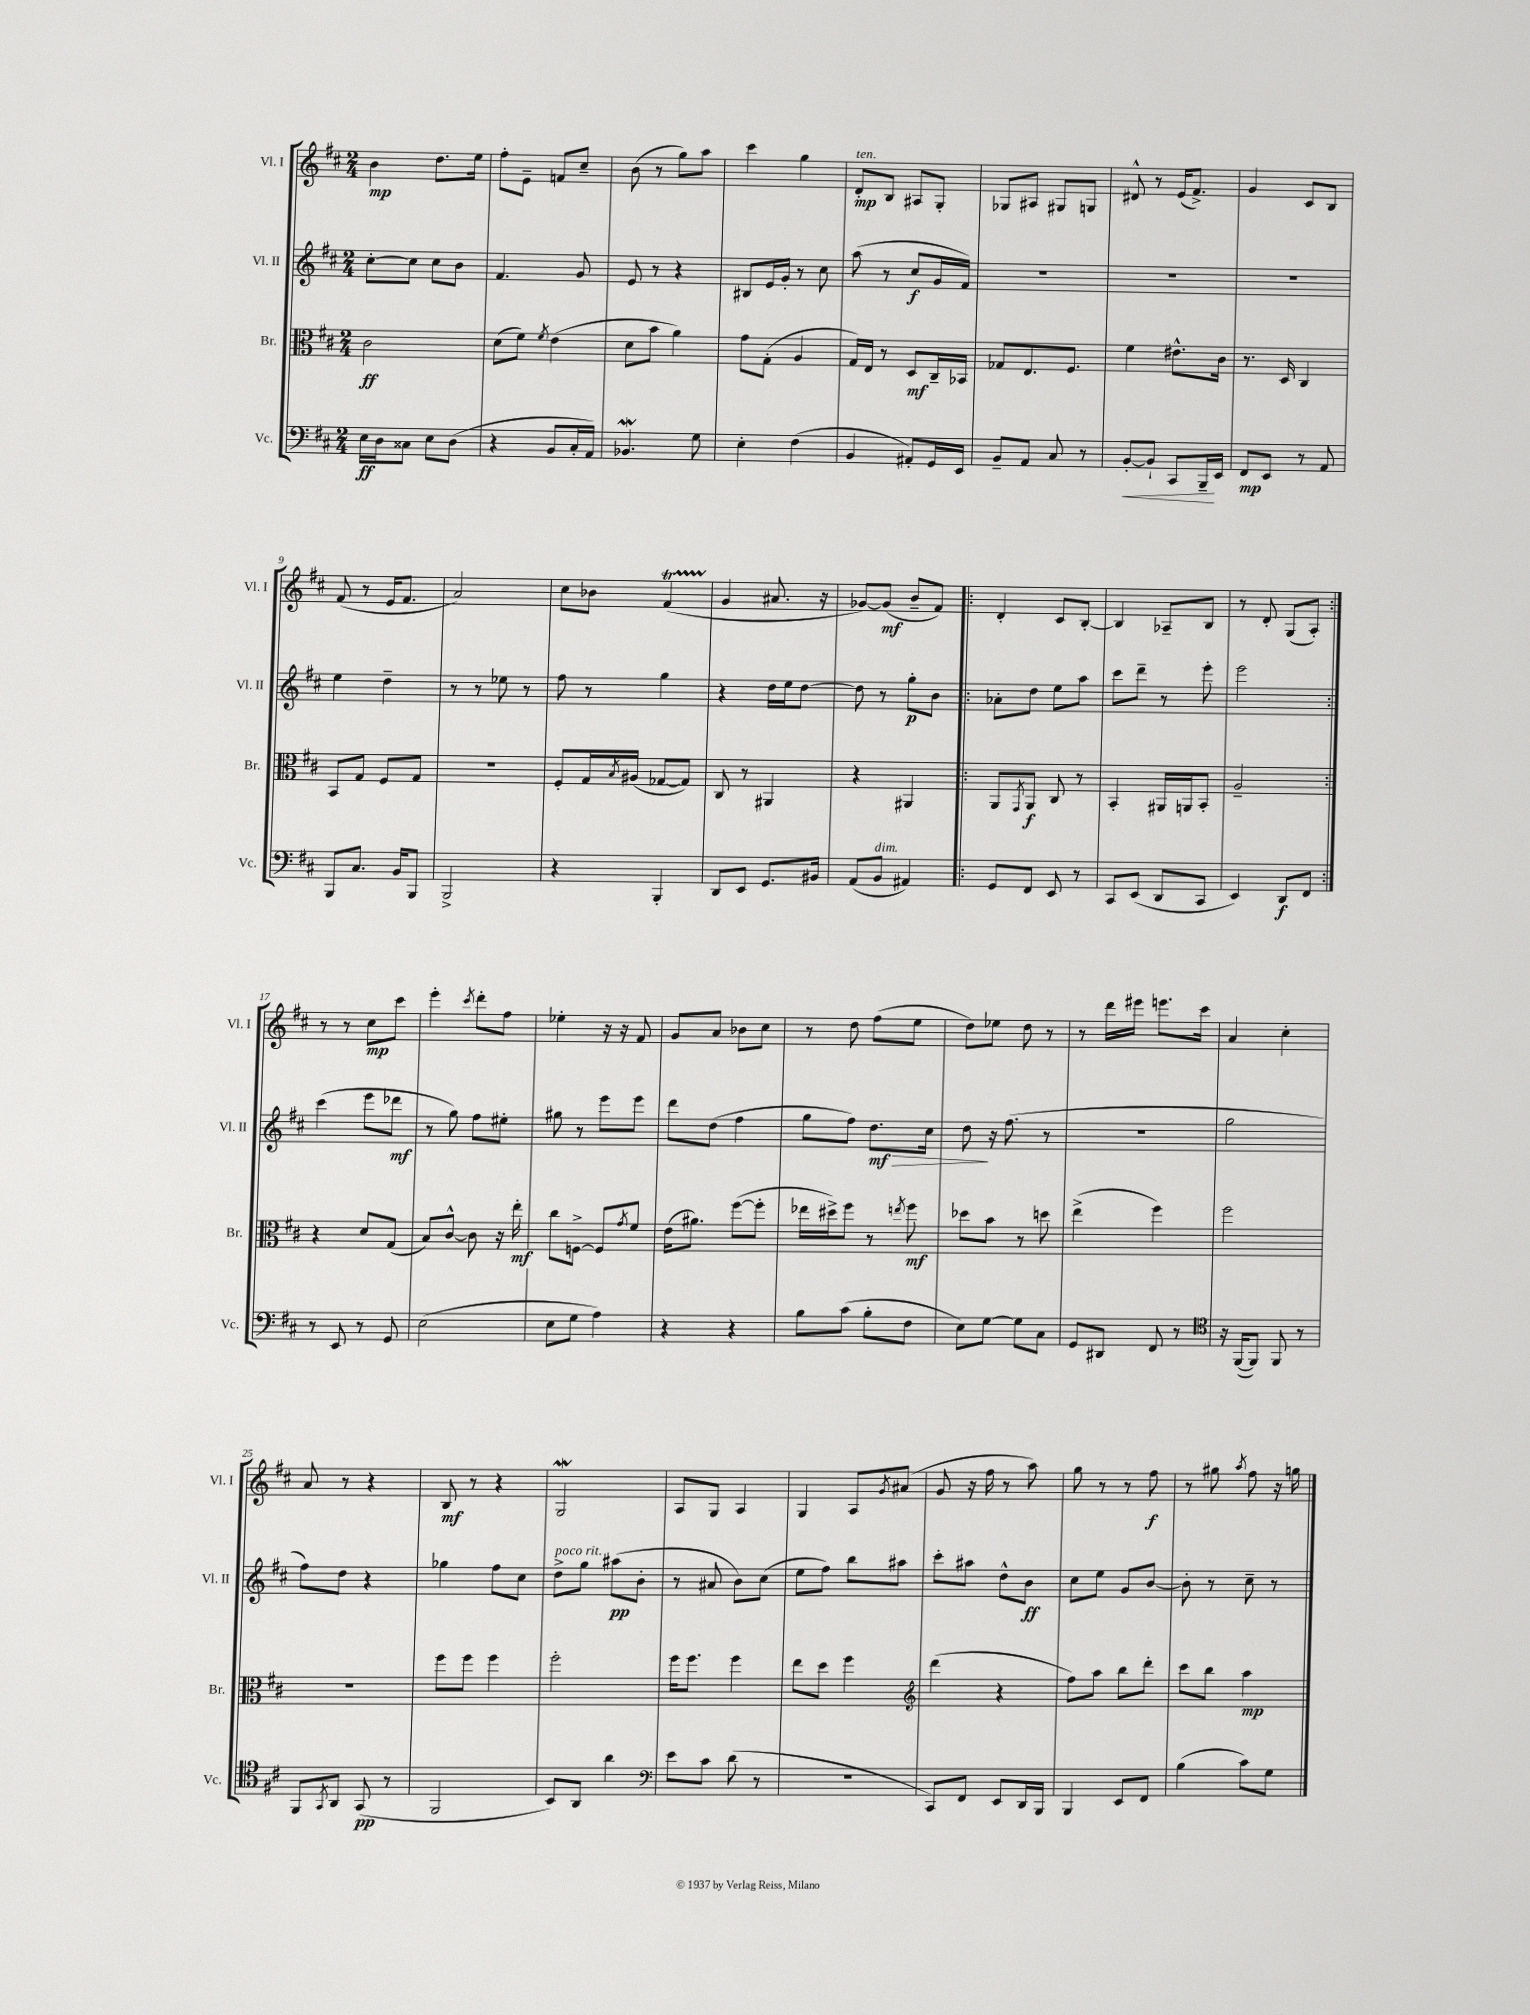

**kern	**dynam	**kern	**dynam	**kern	**dynam	**kern	**dynam
*part4	*part4	*part3	*part3	*part2	*part2	*part1	*part1
*staff4	*staff4	*staff3	*staff3	*staff2	*staff2	*staff1	*staff1
*I"Vc.	*	*I"Br.	*	*I"Vl. II	*	*I"Vl. I	*
*I'Vc.	*	*I'Br.	*	*I'Vl. II	*	*I'Vl. I	*
*clefF4	*	*clefC3	*	*clefG2	*	*clefG2	*
*k[f#c#]	*	*k[f#c#]	*	*k[f#c#]	*	*k[f#c#]	*
*M2/4	*	*M2/4	*	*M2/4	*	*M2/4	*
=1	=1	=1	=1	=1	=1	=1	=1
16E\LL	ff	2c#\	ff	[8cc#'\L	.	4b\	mp
16D\J	.	.	.	.	.	.	.
8C##X\J	.	.	.	8cc#\J]	.	.	.
8E\L	.	.	.	8cc#\L	.	8.dd\L	.
(8D\J	.	.	.	8b\J	.	.	.
.	.	.	.	.	.	16ee\Jk	.
=2	=2	=2	=2	=2	=2	=2	=2
4r	.	(8d\L	.	4.f#/	.	8ff#'\L	.
.	.	8f#\J)	.	.	.	8e~\J	.
.	.	8qf#/	.	.	.	.	.
8BB/L	.	(4e\	.	.	.	8fn/L	.
16C#'/L	.	.	.	8g/	.	8cc#~/J	.
16AA/JJ)	.	.	.	.	.	.	.
=3	=3	=3	=3	=3	=3	=3	=3
4.BB-Xw/	.	8d\L	.	8e/	.	(8b\	.
.	.	8b\J	.	8r	.	8r	.
.	.	4a\)	.	4r	.	8gg\L)	.
8G\	.	.	.	.	.	8aa\J	.
=4	=4	=4	=4	=4	=4	=4	=4
4E'\	.	8g\L	.	8B#X/L	.	4ccc#\	.
.	.	(8G'\J	.	16e/L	.	.	.
.	.	.	.	16g'/JJ	.	.	.
(4F#\	.	4A/	.	8r	.	4gg\	.
.	.	.	.	8cc#\	.	.	.
=5	=5	=5	=5	=5	=5	=5	=5
!	!	!	!	!	!	!LO:TX:a:i:t=ten.	!
4BB/	.	16G/LL)	.	(8aa\	.	8d'/L	mp
.	.	16E/JJ	.	.	.	.	.
.	.	8r	.	8r	.	8B/J	.
8AA#X'/L)	.	8D/L	mf	8cc#/L	f	8A#X/L	.
16GG/L	.	16C#~/L	.	16g/L	.	8G'/J	.
16EE/JJ	.	16BB-X/JJ	.	16f#/JJ)	.	.	.
=6	=6	=6	=6	=6	=6	=6	=6
8BB~/L	.	8G-X/L	.	2r	.	8G-X/L	.
8AA/J	.	8.E/	.	.	.	8A#X/J	.
8C#/	.	.	.	.	.	8G#X/L	.
.	.	8.F#/J	.	.	.	.	.
8r	.	.	.	.	.	8Gn/J	.
=7	=7	=7	=7	=7	=7	=7	=7
!	!LO:HP:b	!	!	!	!	!	!
[8BB'/L	<	4f#\	.	2r	.	8d#X^^/	.
8BB`/J]	.	.	.	.	.	8r	.
8CC#/L	.	8.e#X^^\L	.	.	.	(16e/KL	.
.	.	.	.	.	.	8.f#^/J)	.
16BBB~/L	.	.	.	.	.	.	.
16EE/JJ	[	16c#\Jk	.	.	.	.	.
=8	=8	=8	=8	=8	=8	=8	=8
8FF#/L	mp	8.r	.	2r	.	4g/	.
8EE/J	.	.	.	.	.	.	.
.	.	16D/	.	.	.	.	.
8r	.	4C#/	.	.	.	8c#/L	.
8AA/	.	.	.	.	.	8B/J	.
!!LO:LB:g=z
=9	=9	=9	=9	=9	=9	=9	=9
8BBB/L	.	8BB/L	.	4ee\	.	(8f#/	.
8.C#/J	.	8G/J	.	.	.	8r	.
.	.	8F#/L	.	4dd~\	.	16e/KL	.
16BB/KL	.	.	.	.	.	8.f#/J	.
8BBB/J	.	8G/J	.	.	.	.	.
=10	=10	=10	=10	=10	=10	=10	=10
2BBB^/	.	2r	.	8r	.	2a/)	.
.	.	.	.	8r	.	.	.
.	.	.	.	8ee-X\	.	.	.
.	.	.	.	8r	.	.	.
=11	=11	=11	=11	=11	=11	=11	=11
4r	.	8F#'/L	.	8ff#\	.	8cc#\L	.
.	.	16G/L	.	8r	.	8b-X\J	.
.	.	8qB/	.	.	.	.	.
.	.	(16A#X/JJ	.	.	.	.	.
4BBB'/	.	[8G-X/L	.	4gg\	.	(4f#t/	.
.	.	8G-/J])	.	.	.	.	.
=12	=12	=12	=12	=12	=12	=12	=12
8DD/L	.	8C#/	.	4r	.	4g/	.
8EE/J	.	8r	.	.	.	.	.
8.GG/L	.	4AA#X/	.	16dd\LL	.	8.a#X/	.
.	.	.	.	16ee\J	.	.	.
.	.	.	.	[8dd\J	.	.	.
16BB#X/Jk	.	.	.	.	.	16r	.
=13	=13	=13	=13	=13	=13	=13	=13
(8AA/L	.	4r	.	8dd\]	.	[8g-X/L)	.
!LO:TX:a:i:t=dim.	!	!	!	!	!	!	!
8BB/J	.	.	.	8r	.	(8g-/J]	mf
4AA#X/)	.	4AA#X/	.	8gg'\L	p	8b~/L	.
.	.	.	.	8b\J	.	8f#/J)	.
=14!|:	=14!|:	=14!|:	=14!|:	=14!|:	=14!|:	=14!|:	=14!|:
8GG/L	.	8AA/L	.	8a-X'\L	.	4d'/	.
.	.	8qGG/	.	.	.	.	.
8FF#/J	.	8AA/J	f	8dd\J	.	.	.
8EE/	.	8C#/	.	8ee\L	.	8c#/L	.
8r	.	8r	.	8aa\J	.	[8B'/J	.
=15	=15	=15	=15	=15	=15	=15	=15
8CC#/L	.	4BB'/	.	8ccc#\L	.	4B/]	.
(8EE/J	.	.	.	8ddd~\J	.	.	.
8DD/L	.	16AA#X/LL	.	8r	.	8A-X~/L	.
.	.	16AAn/J	.	.	.	.	.
8CC#/J	.	8BB'/J	.	8eee'\	.	8B/J	.
=16	=16	=16	=16	=16	=16	=16	=16
4EE/)	.	2A~/	.	2eee\	.	8r	.
.	.	.	.	.	.	8d'/	.
8DD/L	f	.	.	.	.	(8G/L	.
8FF#/J	.	.	.	.	.	8A'/J)	.
!!LO:LB:g=z
=17:|!	=17:|!	=17:|!	=17:|!	=17:|!	=17:|!	=17:|!	=17:|!
8r	.	4r	.	(4ccc#\	.	8r	.
8EE/	.	.	.	.	.	8r	.
8r	.	8d/L	.	8eee\L	.	8cc#\L	mp
8GG/	.	(8G/J	.	8ddd-X\J	mf	8ccc#\J	.
=18	=18	=18	=18	=18	=18	=18	=18
(2E\	.	8B/L)	.	8r	.	4eee'\	.
.	.	[8c#^^/J	.	8gg\)	.	.	.
.	.	.	.	.	.	8qccc#/	.
.	.	8c#\]	.	8ff#\L	.	8ddd'\L	.
.	.	16r	.	8ee#X'\J	.	8ff#\J	.
.	.	16ee'\	mf	.	.	.	.
=19	=19	=19	=19	=19	=19	=19	=19
8E\L	.	8cc#\L	.	8gg#X\	.	4ee-X'\	.
8G\J	.	[8Fn^\J	.	8r	.	.	.
4A\)	.	8F/L]	.	8eee\L	.	16r	.
.	.	.	.	.	.	16r	.
.	.	8qg/	.	.	.	.	.
.	.	8f#/J	.	8eee\J	.	8f#/	.
=20	=20	=20	=20	=20	=20	=20	=20
4r	.	(16e\KL	.	8ddd\L	.	8g/L	.
.	.	8.a#X\J)	.	.	.	.	.
.	.	.	.	(8dd\J	.	8a/J	.
4r	.	([8ff#\L	.	4ff#\	.	8b-X\L	.
.	.	8ff#'\J]	.	.	.	8cc#\J	.
=21	=21	=21	=21	=21	=21	=21	=21
8B\L	.	16ee-X\LL	.	8gg\L	.	8r	.
.	.	16dd#X^\J)	.	.	.	.	.
(8c#\J	.	8ff#\J	.	8ff#\J)	.	8dd\	.
!	!	!	!	!	!LO:HP:b	!	!
8B'\L	.	8r	.	8.dd\L	> mf	(8ff#\L	.
.	.	8qeen/	.	.	.	.	.
8F#\J	.	8ff#\	mf	.	.	8ee\J	.
.	.	.	.	16cc#\Jk	.	.	.
=22	=22	=22	=22	=22	=22	=22	=22
8E\L)	.	8dd-X\L	.	8dd\	.	8dd\L)	.
[8G\J	.	8b\J	.	16r	]	8ee-X\J	.
.	.	.	.	(8.ff#\	.	.	.
8G\L]	.	8r	.	.	.	8dd\	.
8C#\J	.	8ddn\	.	8r	.	8r	.
=23	=23	=23	=23	=23	=23	=23	=23
8GG/L	.	(4ee^\	.	2r	.	8r	.
8DD#X/J	.	.	.	.	.	16ddd\LL	.
.	.	.	.	.	.	16eee#X\JJ	.
8FF#/	.	4ff#\)	.	.	.	8.eeen\L	.
8r	.	.	.	.	.	.	.
.	.	.	.	.	.	16ccc#\Jk	.
=24	=24	=24	=24	=24	=24	=24	=24
*clefC4	*	*	*	*	*	*	*
16r	.	2ff#\	.	2gg\	.	4a/	.
([16FF#/KL	.	.	.	.	.	.	.
8FF#/J])	.	.	.	.	.	.	.
8FF#/	.	.	.	.	.	4cc#'\	.
8r	.	.	.	.	.	.	.
!!LO:LB:g=z
=25	=25	=25	=25	=25	=25	=25	=25
8FF#/L	.	2r	.	8ff#\L)	.	8a/	.
8qGG/	.	.	.	.	.	.	.
8AA/J	.	.	.	8dd\J	.	8r	.
(8GG/	pp	.	.	4r	.	4r	.
8r	.	.	.	.	.	.	.
=26	=26	=26	=26	=26	=26	=26	=26
2FF#/	.	8ff#\L	.	4gg-X\	.	8B/	mf
.	.	8ff#\J	.	.	.	8r	.
.	.	4ff#\	.	8ff#\L	.	4r	.
.	.	.	.	8cc#\J	.	.	.
=27	=27	=27	=27	=27	=27	=27	=27
!	!	!	!	!LO:TX:a:i:t=poco rit.	!	!	!
8BB/L)	.	2ff#'\	.	8dd^\L	.	2Gw/	.
8AA/J	.	.	.	8gg\J	.	.	.
4a\	.	.	.	(8aa#X\L	pp	.	.
.	.	.	.	8b'\J	.	.	.
=28	=28	=28	=28	=28	=28	=28	=28
*clefF4	*	*	*	*	*	*	*
8e\L	.	16ff#\KL	.	8r	.	8A/L	.
.	.	8.ff#\J	.	.	.	.	.
8c#\J	.	.	.	8a#X/	.	8G/J	.
(8d\	.	4ff#\	.	8b\L)	.	4A/	.
8r	.	.	.	(8cc#\J	.	.	.
=29	=29	=29	=29	=29	=29	=29	=29
2r	.	8ee\L	.	8ee\L	.	4G/	.
.	.	8dd\J	.	8ff#\J)	.	.	.
.	.	4ff#\	.	8bb\L	.	8A/L	.
.	.	.	.	.	.	8qg/	.
.	.	.	.	8aa#X\J	.	(8a#X/J	.
=30	=30	=30	=30	=30	=30	=30	=30
*	*	*clefG2	*	*	*	*	*
8CC#/L)	.	(4ddd\	.	8ccc#'\L	.	8g/	.
8FF#/J	.	.	.	8aa#X\J	.	16r	.
.	.	.	.	.	.	16ff#\	.
8EE/L	.	4r	.	8dd^^\L	.	8r	.
16DD/L	.	.	.	8b\J	ff	8aa\)	.
16BBB/JJ	.	.	.	.	.	.	.
=31	=31	=31	=31	=31	=31	=31	=31
4BBB/	.	8ff#\L)	.	8cc#\L	.	8gg\	.
.	.	8aa\J	.	8ee\J	.	8r	.
8EE/L	.	8bb\L	.	8g/L	.	8r	.
8FF#/J	.	8ddd'\J	.	[8b/J	.	8ff#\	f
=32	=32	=32	=32	=32	=32	=32	=32
(4B\	.	8ccc#\L	.	8b'\]	.	8r	.
.	.	8bb\J	.	8r	.	8gg#X\	.
.	.	.	.	.	.	8qaa/	.
8c#\L)	.	4aa\	mp	8cc#~\	.	8ff#\	.
8G\J	.	.	.	8r	.	16r	.
.	.	.	.	.	.	16ggn\	.
==	==	==	==	==	==	==	==
*-	*-	*-	*-	*-	*-	*-	*-
